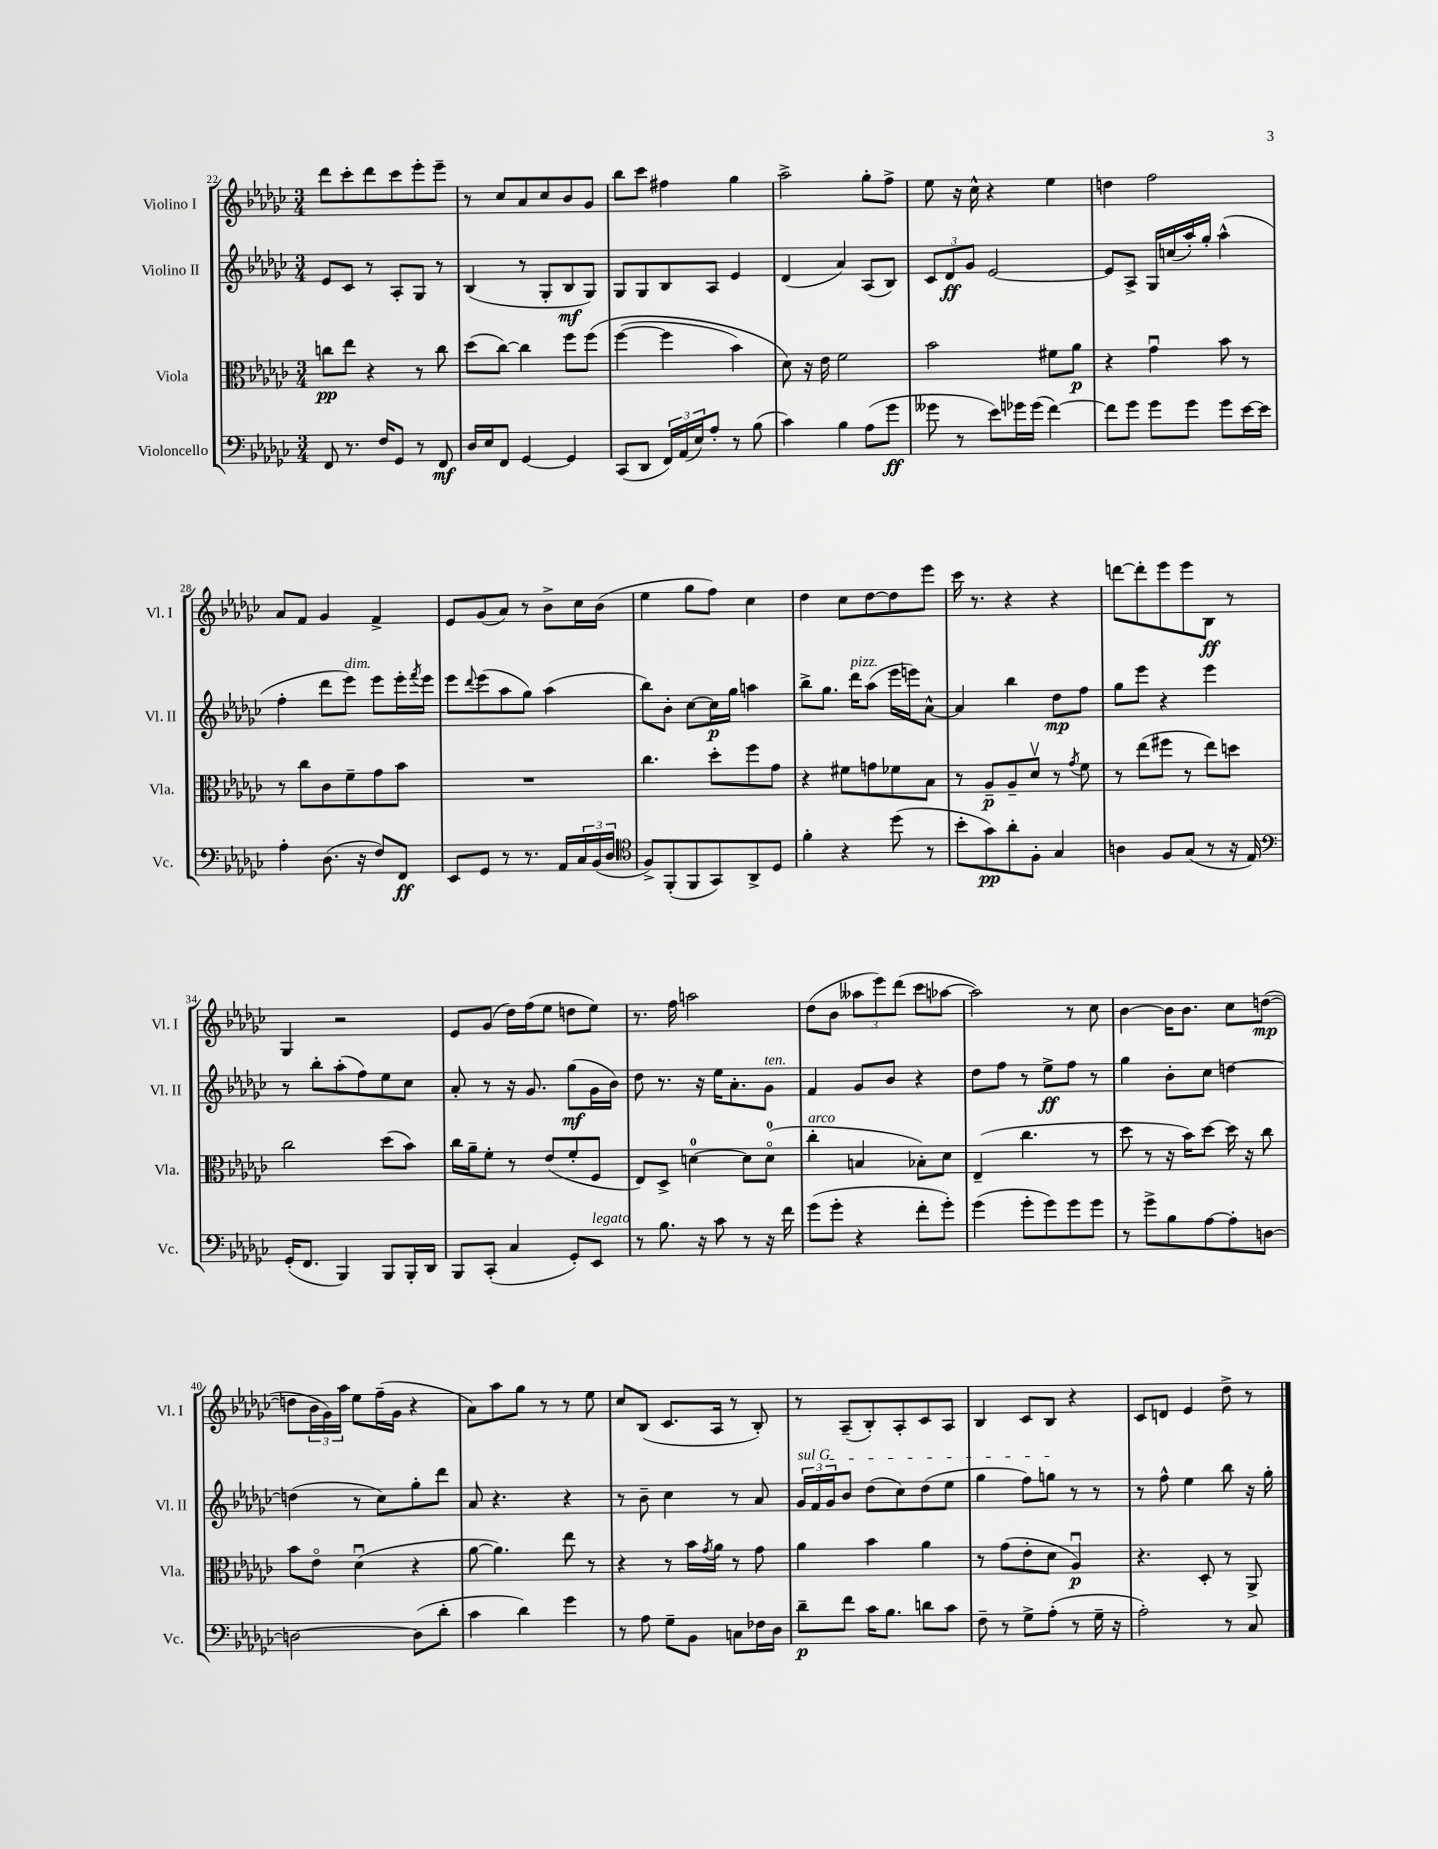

**kern	**kern	**kern	**kern
*staff4	*staff3	*staff2	*staff1
*clefF4	*clefC3	*clefG2	*clefG2
*k[b-e-a-d-g-c-]	*k[b-e-a-d-g-c-]	*k[b-e-a-d-g-c-]	*k[b-e-a-d-g-c-]
*M3/4	*M3/4	*M3/4	*M3/4
8FF	8cc	8e-	8ddd-
8.r	8ee-	8c-	8ccc-'
.	4r	8r	8ddd-
16F	.	.	.
8GG-	.	8A-'	8ccc-
8r	8r	8G-	8eee-'
8FF	8cc	8r	8eee-~
=	=	=	=
16D-	(8dd-	(4B-	8r
16E-	.	.	.
8FF	[8cc-)	.	8cc-
[4GG-	4cc-]	8r	8a-
.	.	8G-'	8cc-
4GG-]	8ff	8B-	8b-
.	&(8ff	8G-)	8g-
=	=	=	=
(8CC-	([4ff	8G-	8bb-
8DD-	.	8G-	8ccc-
24FF)	4ff]	8B-	4ff#
(24AA-	.	.	.
24E-)	.	.	.
8A-'	.	8A-	.
8r	4b-)	4e-	4gg-
(8B-	.	.	.
=	=	=	=
4c-)	8d-&)	(4d-	2aa-^
.	16r	.	.
.	16e-	.	.
4B-	2f	4a-)	.
(8A-	.	(8A-	8gg-'
8g-	.	8B-)	8ff^
=	=	=	=
8g--	2b-	12c-	8ee-
.	.	12d-	.
8r	.	.	16r
.	.	12g-	.
.	.	.	16cc-^^
8e-)	.	[2e-	4r
16g-	.	.	.
(16g-	.	.	.
[4f)	8f#	.	4ee-
.	8a-	.	.
=	=	=	=
8f]	4r	8e-]	4dd
8g-	.	8A-^	.
8g-	4g-u	16G-	2ff
.	.	(16cc	.
8g-	.	16aa-')	.
.	.	16gg-'	.
8g-	8b-	(4aa-^^	.
[16e-	8r	.	.
16e-]	.	.	.
=	=	=	=
4A-'	8r	4ff'	8a-
.	8cc-	.	8f
(8.D-	8c-	8ddd-	4g-
.	8f~	8eee-)	.
16r	.	.	.
8F)	8g-	8eee-	4f^
8FF	8b-	16eee-'	.
.	.	8qfff	.
.	.	16eee-	.
=	=	=	=
8EE-	2.r	8eee-	8e-
.	.	8qqddd-	.
8GG-	.	(8eee-	(8g-
8r	.	8aa-	8a-)
8.r	.	8gg-)	8r
.	.	(4aa-	8b-^
16AA-	.	.	.
24C-	.	.	16cc-
(24BB-	.	.	.
.	.	.	(16b-
24D-	.	.	.
=	=	=	=
*clefC4	*	*	*
8F^)	4.cc-	8bb-)	4ee-
(8FF'	.	8b-'	.
8FF	.	[8cc-	8gg-
8GG-)	8dd-'	16cc-]	8ff)
.	.	16gg-	.
8AA-^	8ff	4aa	4cc-
8D-	8g-	.	.
=	=	=	=
4f'	4r	8bb-^	4dd-
.	.	8.gg-	.
4r	8f#	.	8cc-
.	.	16ddd-	.
.	8g	(8aa-	[8dd-
(8dd-	8f-	16eee-	8dd-]
.	.	16eee)	.
8r	8B-	[8a-^^	8eee-
=	=	=	=
8b-'	8r	4a-]	16ccc-
.	.	.	8.r
8g-)	8A-~	.	.
8a-'	8A-~	4bb-	4r
8F'	8d-v	.	.
4G-	8r	8dd-	4r
.	8qg-	.	.
.	8f	8ff	.
=	=	=	=
4A	8r	8gg-	[8ddd
.	(8ee-	8eee-	8ddd']
8F	8ff#	4r	8eee-
(8G-	8r	.	8eee-
8r	8ee-)	4eee-	8B-
16r	8dd	.	8r
16E-)	.	.	.
=	=	=	=
*clefF4	*	*	*
(16GG-'	2cc-	8r	4G-
8.FF	.	.	.
.	.	8bb-'	.
4BBB-)	.	(8aa-'	2r
.	.	8ff)	.
8BBB-	(8dd-	8ee-	.
16BBB-'	8b-)	8cc-	.
16DD-	.	.	.
=	=	=	=
8BBB-	16cc-	8a-'	8e-
.	16a-~	.	.
(8CC-'	8f'	8r	(8g-
4C-	8r	16r	16dd-)
.	.	8.g-	(16ff
.	(8e-	.	8ee-
8GG-')	8f'	(8gg-	8dd
8EE-	8F	16g-	8ee-)
.	.	16b-)	.
=	=	=	=
8r	8E-)	8dd-	8.r
8.B-	8D-^	8.r	.
.	.	.	16ff
.	[4d	.	2aa
16r	.	16r	.
8c-	.	16ee-	.
.	.	8.a-'	.
8r	8d]	.	.
16r	(8do	8g-	.
16f	.	.	.
=	=	=	=
(8g-	4cc-'	4f	(8dd-
8g-'	.	.	8b-
4r	4B	8g-	12aa--
.	.	.	12eee-)
.	.	8b-	.
.	.	.	(12ddd-
8f'	8B-')	4r	8ccc-
8g-')	8d-	.	[8aa-
=	=	=	=
(4g-	(4E-~	8dd-	2aa-])
.	.	8ff	.
8g-'	4.cc-	8r	.
8g-)	.	8ee-^	.
8g-	.	8ff	8r
8g-	8r	8r	8cc-
=	=	=	=
8r	8dd-	4gg-	[4b-
8g-^	8r	.	.
8B-	16r	8b-'	16b-]
.	16b-)	.	8.b-
[8A-	[8dd-	8cc-	.
8A-']	16dd-]	[4dd	8cc-
.	16r	.	.
[8D	8cc-	.	([8dd
=	=	=	=
2D_	8b-	(4dd]	8dd]
.	8e-o	.	24b-
.	.	.	24g-)
.	.	.	24aa-
.	(4d-u	8r	8ee-
.	.	8cc-)	(16ff~
.	.	.	16g-
(8D]	4r	8gg-'	4r
8d-'	.	8ddd-	.
=	=	=	=
4c-	[8a-	8a-	8a-)
.	4.a-])	4.r	8aa-
4d-)	.	.	8gg-
.	.	.	8r
4g-	8ee-	4r	8r
.	8r	.	8ee-
=	=	=	=
8r	4r	8r	8cc-
8A-	.	8b-~	(8B-
8G-~	8r	4cc-	8.c-
8BB-	16b-	.	.
.	8qg-	.	.
.	16a-	.	16A-
8C	8r	8r	8r
16F-	8g-	8a-	8B-')
16D-	.	.	.
=	=	=	=
8d-~	4a-	24g-	8r
.	.	24f	.
.	.	24g-	.
8f	.	8b-	(8A-~
16c-	4b-	(8dd-	8B-')
8.B-	.	.	.
.	.	8cc-)	8A-'
8d	4a-	(8dd-	8c-
8c-	.	8ee-	8A-
=	=	=	=
8F~	8r	4gg-	4B-
8r	(8g-	.	.
8G-^	8e-'	8ff)	8c-
(8A-'	8d-	8gg	8B-
8r	4A-u)	8r	4r
16G-~	.	8r	.
16r	.	.	.
=	=	=	=
2A-')	4.r	8r	8c-
.	.	8ff^^	8d
.	.	4ee-	4e-
.	8D-'	.	.
8r	8r	8bb-	8dd-^
8C-	8AA-^	16r	8r
.	.	16gg-'	.
==	==	==	==
*-	*-	*-	*-
